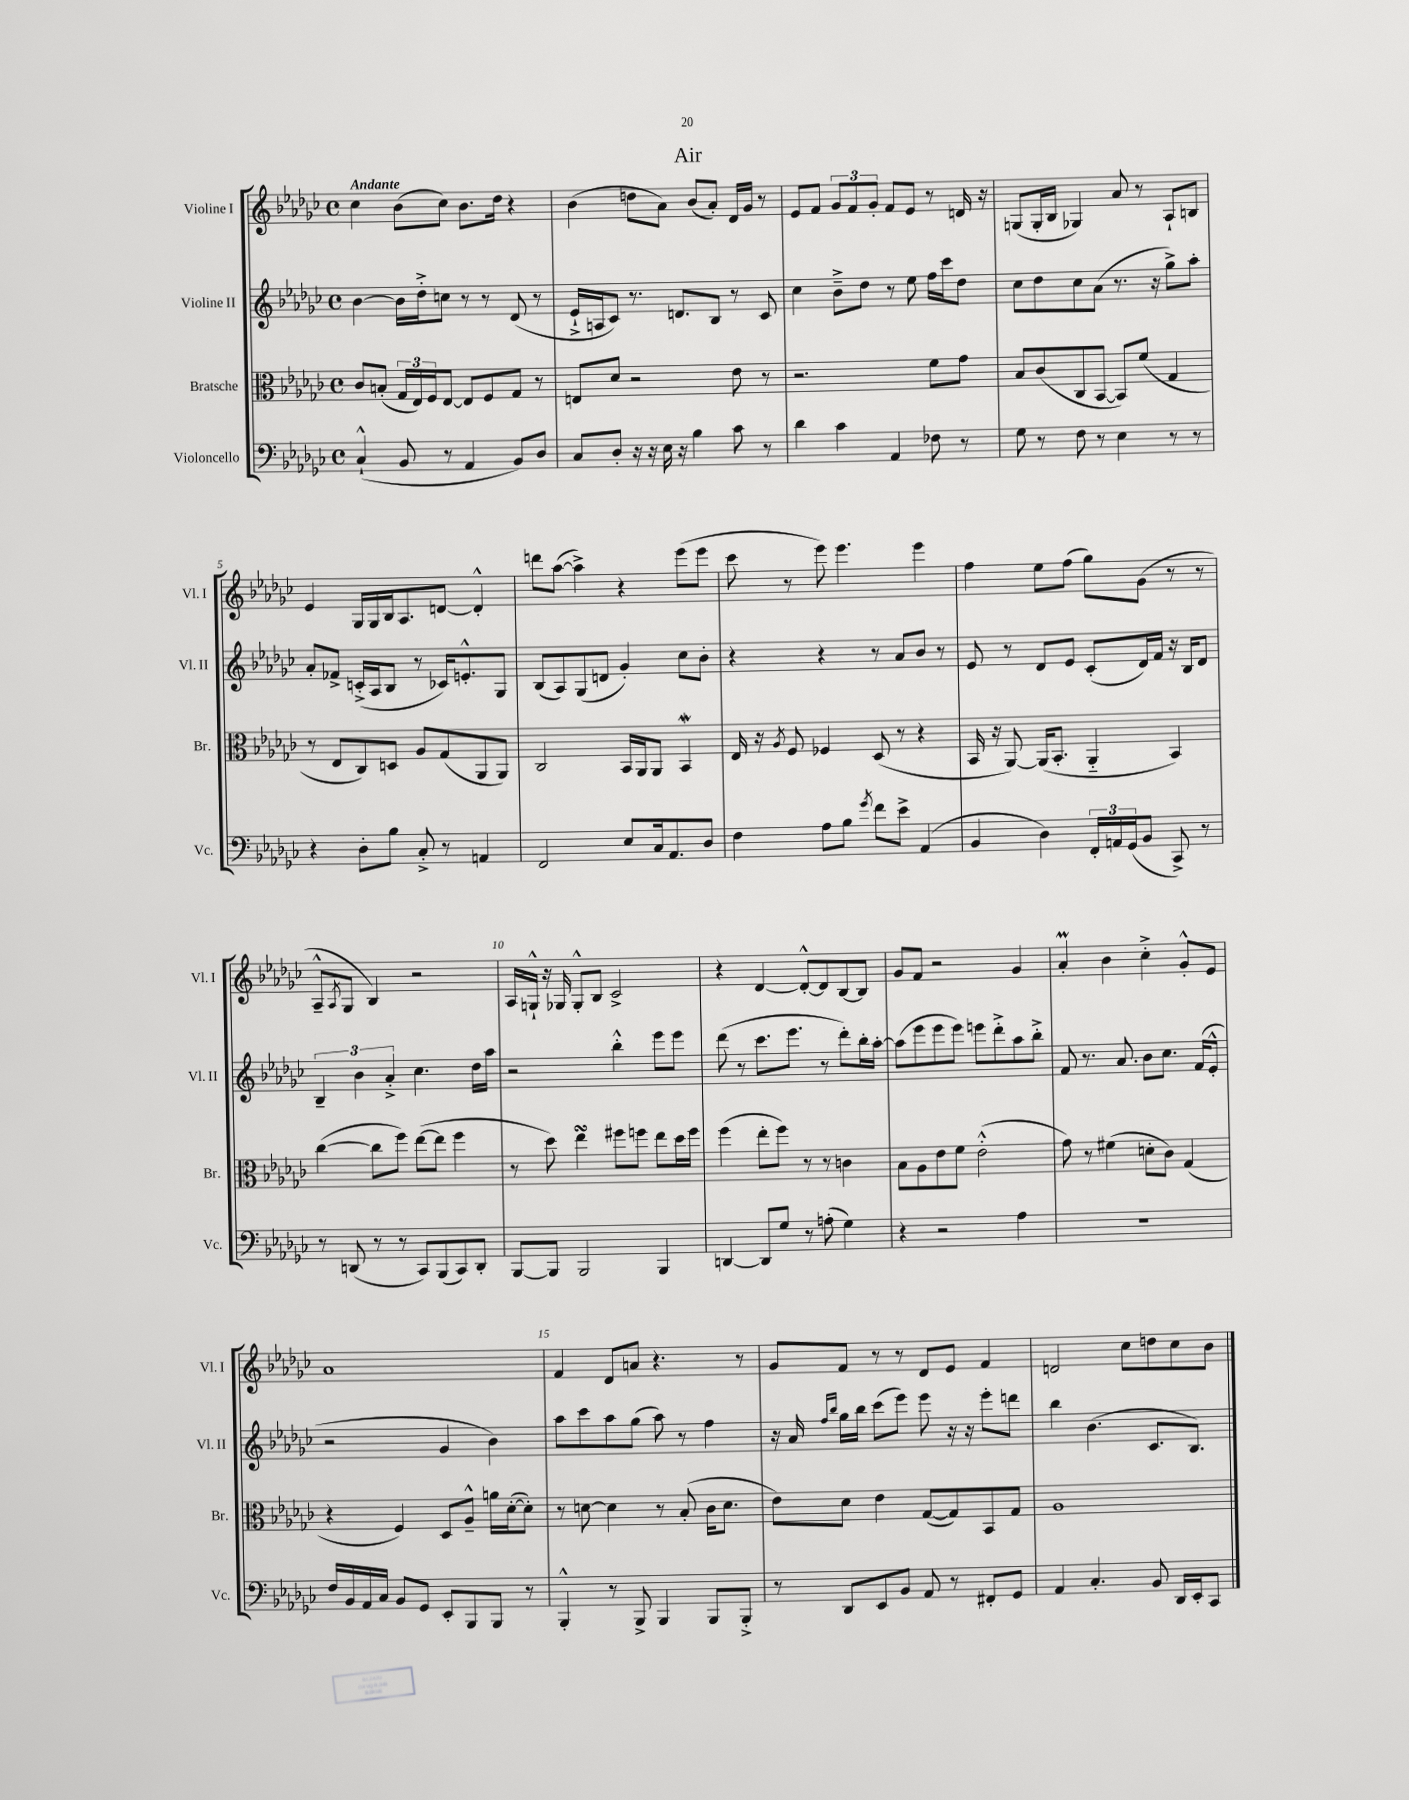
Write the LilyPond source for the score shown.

\header { title = "Air" }
<<
\new StaffGroup <<
\new Staff = "s0" \with { instrumentName = "Violine I" shortInstrumentName = "Vl. I" } {
    \clef treble \key ges \major \defaultTimeSignature \time 4/4 \tempo "Andante"
    ces''4 bes'8( ces''8) bes'8. des''16 r4 |
    bes'4( d''8 aes'8) bes'8( aes'8-.) des'16 ges'16 r8 |
    ees'8 f'8 \tuplet 3/2 { ges'8 f'8 ges'8-. } f'8 ees'8 r8 d'16 r16 |
    g8( g16-. bes16 ges4) aes'8 r8 aes8-! b8 |
    ees'4 ges16 ges16 bes16 aes8. d'8~ d'4-.-^ |
    d'''8 aes''8~( aes''4->) r4 ees'''8( ees'''8 |
    ces'''8 r8 ees'''8) ees'''4. ees'''4 |
    f''4 ees''8 f''8( ges''8) ges'8( r8 r8 |
    aes8---^ \acciaccatura { aes8 } ges8 bes4) r2 |
    aes16 g16-!-^ r16 ges16 ges8-.-^ bes8 ces'2-> |
    r4 des'4~ des'8~-.-^ des'8 bes8~ bes8 |
    ges'8 f'8 r2 ges'4 |
    aes'4-.\prall bes'4 ces''4-.-> ges'8-.-^ ees'8 |
    aes'1 |
    f'4 des'8 a'8 r4. r8 |
    ges'8 f'8 r8 r8 des'8 ees'8 f'4 |
    d'2 ces''8 d''8 ces''8 bes'8 \bar "|." |
}
\new Staff = "s1" \with { instrumentName = "Violine II" shortInstrumentName = "Vl. II" } {
    \clef treble \key ges \major \defaultTimeSignature \time 4/4
    bes'4~ bes'16 des''16-.-> c''8 r8 r8 des'8( r8 |
    ees'16-!-> a16 ces'8) r8. d'8. bes8 r8 ces'8 |
    ces''4 bes'8---> des''8 r8 ees''8 f''16 ces'''16 des''8 |
    ces''8 des''8 ces''8 aes'8( r8. r16 ges''8->) aes''8-. |
    aes'8-. fes'8-> c'16-.->( aes16 bes8 r8 ces'16) e'8.-.-^ ges8 |
    bes8( aes8) ges8( d'8 ges'4-.) ces''8 bes'8-. |
    r4 r4 r8 aes'8 bes'8 r8 |
    ees'8 r8 des'8 ees'8 ces'8-.( des'16) f'16 r16 bes16 des'8 |
    \tuplet 3/2 { bes4-- bes'4 aes'4-.-> } ces''4. des''16 aes''16 |
    r2 bes''4-.-^ ees'''8 ees'''8 |
    des'''8( r8 ces'''8. ees'''8. r8 des'''8-.) bes''16-. aes''16~-. |
    aes''8( ees'''8 ees'''8 ees'''8) e'''8 des'''8-.-> aes''8 bes''8-.-> |
    f'8 r8. aes'8. bes'8 ces''8. f'16( ees'8-.-^ |
    r2 ges'4 bes'4) |
    aes''8 ces'''8 aes''8 ges''8( aes''8) r8 f''4 |
    r16 aes'16 \grace { f''16 bes''16 } ges''16 bes''16 ces'''8( ees'''8) ees'''8 r16 r16 ees'''8-. d'''8 |
    bes''4 bes'4.( ces'8. bes8.) \bar "|." |
}
\new Staff = "s2" \with { instrumentName = "Bratsche" shortInstrumentName = "Br." } {
    \clef alto \key ges \major \defaultTimeSignature \time 4/4
    ces'8 b8-.( \tuplet 3/2 { ges16 ees16) f16 } ees8~ ees8 f8 ges8 r8 |
    e8 des'8 r2 ees'8 r8 |
    r2. f'8 ges'8 |
    bes8 ces'8( ces8 bes,8~ bes,8) f'8( ges4 |
    r8 ees8 ces8) d8 aes8 ges8( aes,8 aes,8) |
    ces2 bes,16 aes,16 aes,8 bes,4\mordent |
    ees16 r16 \acciaccatura { aes8 } f8 fes4 des8( r8 r4 |
    bes,16 r16 aes,8~) aes,16( bes,8.-. aes,4-_ bes,4) |
    ces''4~( ces''8 f''8) ees''8~( ees''8 f''4 |
    r8 des''8) ees''4\turn fis''8 f''8 ees''8 des''16 f''16 |
    f''4( ees''8-. f''8) r8 r8 c'4 |
    bes8 aes8 ees'8 f'8 ees'2-.-^( |
    ges'8) r8 fis'4( d'8-. ces'8) ges4( |
    r4 f4) des8 aes8---^ a'16 des'16~-.( des'8-.) |
    r8 d'8~ d'4 r8 bes8-.( ces'16 d'8. |
    ees'8) des'8 ees'4 ges8~( ges8) bes,8 ges8 |
    aes1 \bar "|." |
}
\new Staff = "s3" \with { instrumentName = "Violoncello" shortInstrumentName = "Vc." } {
    \clef bass \key ges \major \defaultTimeSignature \time 4/4
    ces4-!-^( bes,8 r8 aes,4 bes,8) des8 |
    ces8 des8-. r16 r16 ees16 r16 bes4 ces'8 r8 |
    des'4 ces'4 aes,4 fes8 r8 |
    ges8 r8 f8 r8 ees4 r8 r8 |
    r4 des8-. bes8 ces8-.-> r8 a,4 |
    f,2 ees8 ces16 aes,8. des8 |
    f4 aes8 bes8 \acciaccatura { ges'8 } f'8 ees'8-> aes,4( |
    bes,4 des4) \tuplet 3/2 { f,16-. a,16 ges,16( } bes,8 ces,8->) r8 |
    r8 d,8( r8 r8 ces,8) bes,,8( ces,8) d,8-. |
    bes,,8~ bes,,8 bes,,2 bes,,4 |
    d,4~ d,8 ges8 r8 a8-.( ges4) |
    r4 r2 aes4 |
    R1 |
    f16 bes,16 aes,16 ces16 bes,8 ges,8 ees,8-. bes,,8 bes,,8 r8 |
    bes,,4-.-^ r8 bes,,8-> bes,,4 bes,,8 bes,,8-.-> |
    r8 des,8 ees,8 bes,8 aes,8 r8 fis,8-. ges,8 |
    aes,4 ces4.-. bes,8 des,16 ees,16-. ces,8 \bar "|." |
}
>>
>>
\layout { \context { \Score \override BarNumber.break-visibility = ##(#f #t #t) barNumberVisibility = #(every-nth-bar-number-visible 5) } }
